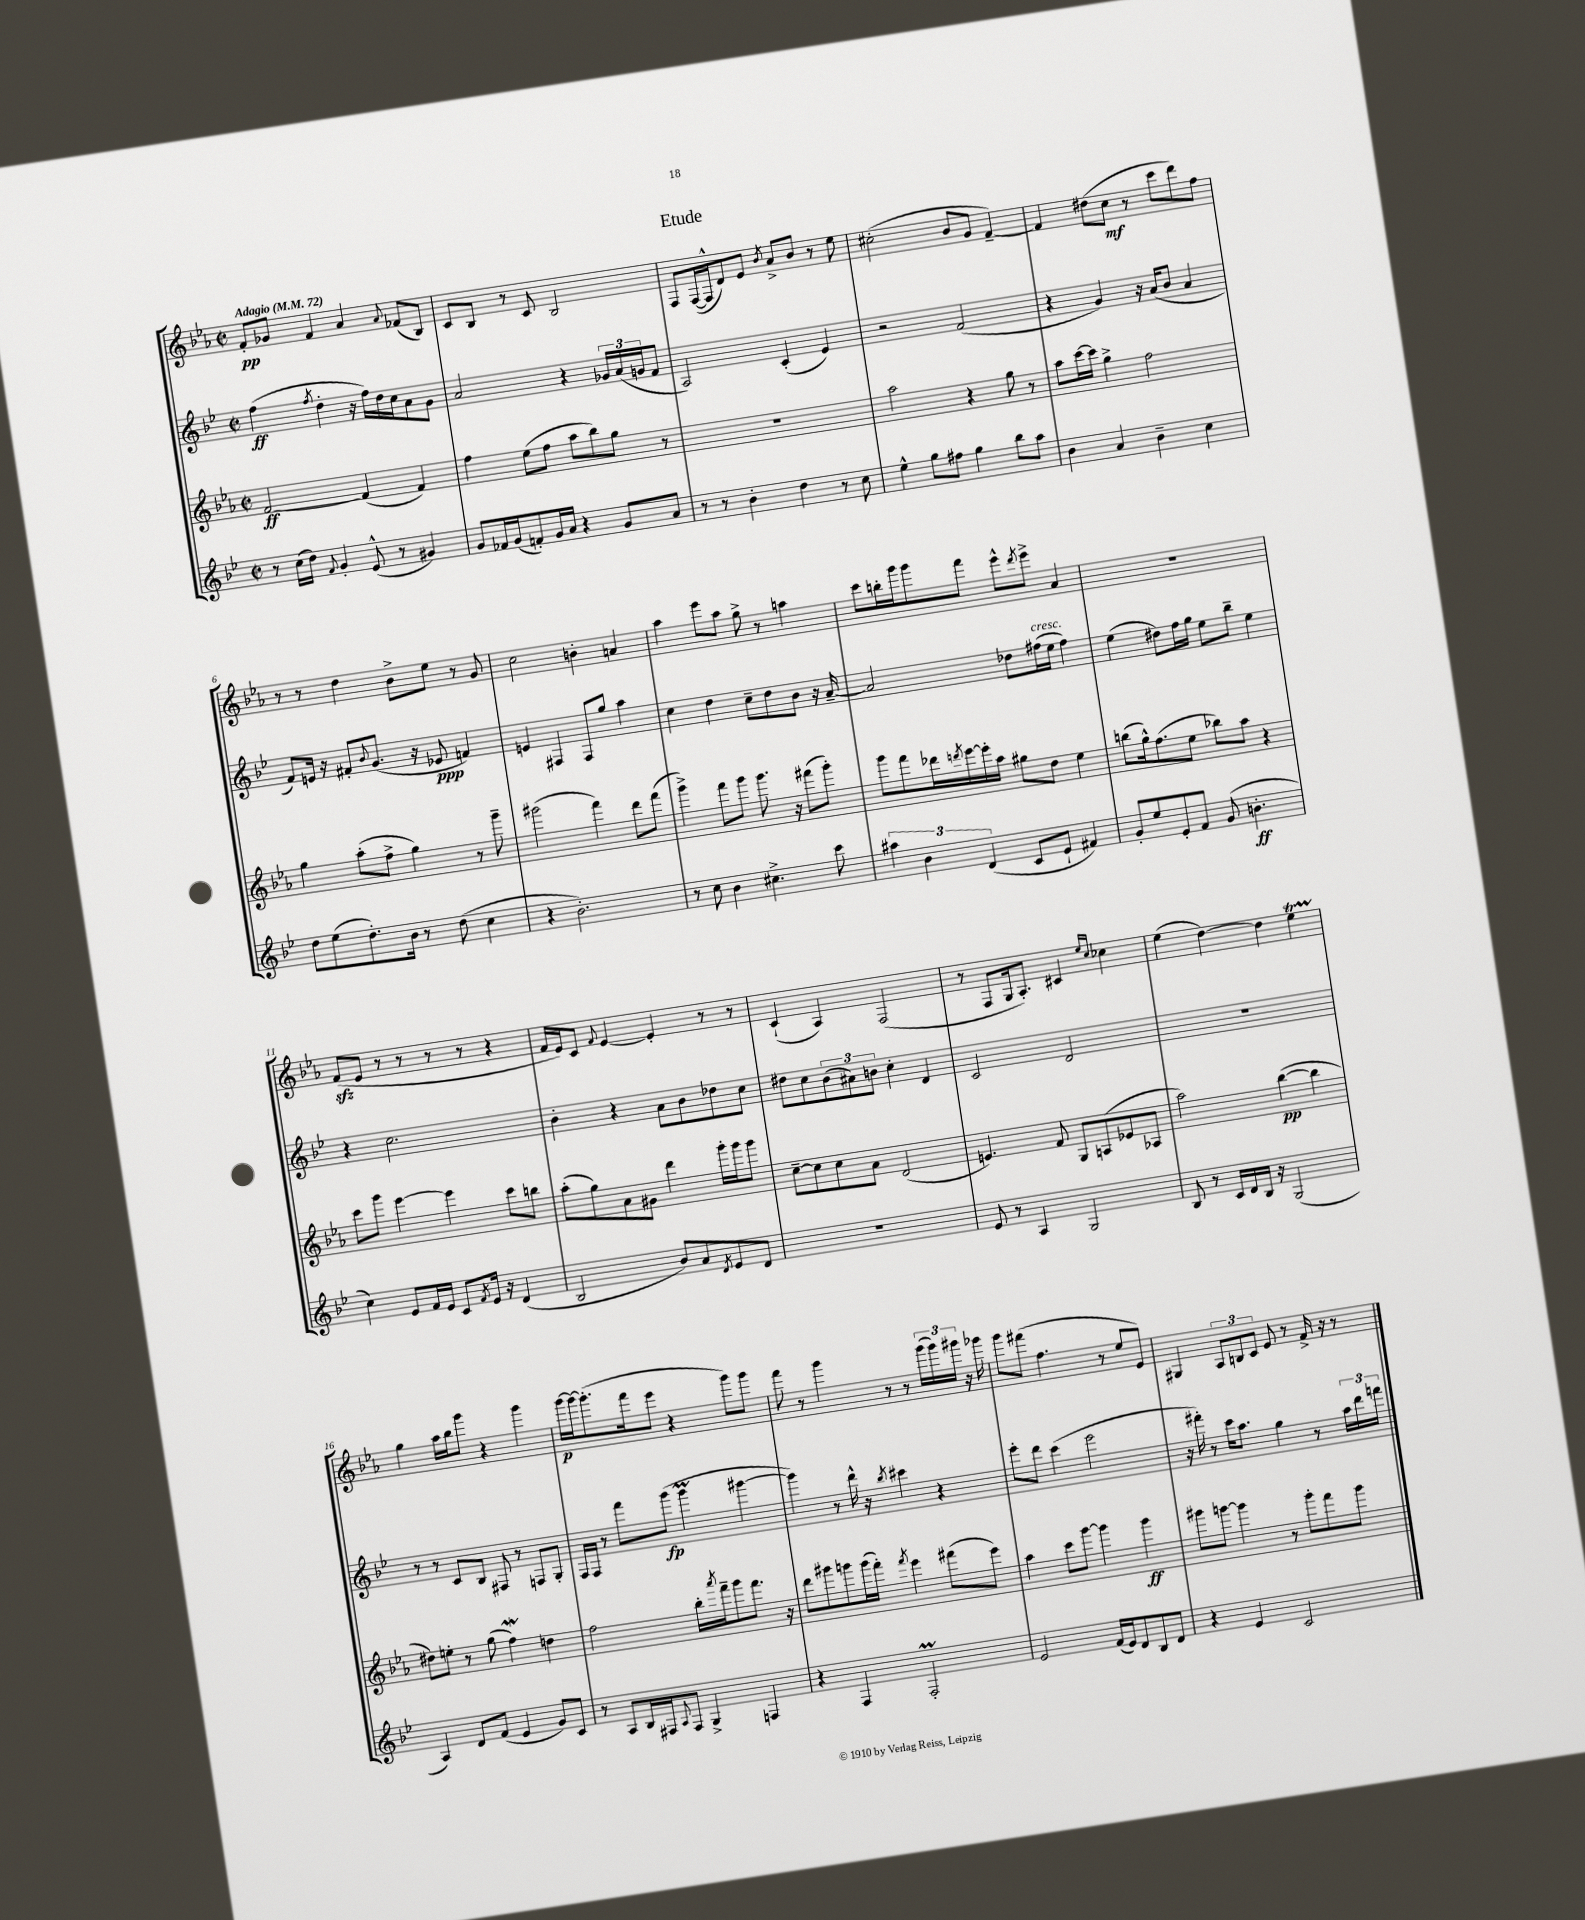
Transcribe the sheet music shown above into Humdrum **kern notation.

**kern	**kern	**kern	**kern
*staff4	*staff3	*staff2	*staff1
*clefG2	*clefG2	*clefG2	*clefG2
*k[b-e-]	*k[b-e-a-]	*k[b-e-]	*k[b-e-a-]
*M2/2	*M2/2	*M2/2	*M2/2
*met(c|)	*met(c|)	*met(c|)	*met(c|)
*MM72	*MM72	*MM72	*MM72
8r	[2f/	(4ff\	8f'/L
(16cc\LL	.	.	8g-/J
16dd\JJ)	.	.	.
8qqf/	.	8qff/	.
4g'/	.	4dd'\	4f/
(8e-^^/	(4f/]	16r	4a-/
.	.	16ff\LL)	.
8r	.	16dd\	.
.	.	16cc\J	.
.	.	.	8qqa-/
4g#/)	4f/)	8a\	(8f-/L
.	.	8g\J	8B-/J)
=	=	=	=
8g/L	4ff\	2a/	8c/L
16f-/L	.	.	8B-/J
(16g/J	.	.	.
8f'/)	(8ee-\L	.	8r
16g/L	8ff\J	.	8c/
16a/JJ	.	.	.
4r	8aa-\L	4r	2B-/
.	8bb-\)	.	.
8g/L	8gg\J	24g-/LL	.
.	.	(24a/	.
.	.	24g/J	.
8a/J	8r	8f/J	.
=	=	=	=
8r	1r	2A/)	8F/L
8r	.	.	([16F/L
.	.	.	16F^^/]J
4b-'\	.	.	8d/)
.	.	.	8e-/J
.	.	.	8qb-/
4dd\	.	(4c'/	8a-^/L
.	.	.	8b-/J
8r	.	4e-/)	8r
8cc\	.	.	8ee-\
=	=	=	=
4ee-^^\	2aa-\	2r	(2cc#'\
8gg\L	.	.	.
8ff#\J	.	.	.
4gg\	4r	(2f/	8b-/L
.	.	.	8g/J
8bb-\L	8gg\	.	[4f~/)
8aa\J	8r	.	.
=	=	=	=
4b-\	8aa-\L	4r	4f/]
.	[16ccc\L	.	.
.	16ccc\]JJ	.	.
4a/	4gg^\	4g/)	(8dd#\L
.	.	.	8cc\J
4b-~\	2ff\	16r	8r
.	.	(16a/LK	.
.	.	8b-/J	8ccc\L
4cc\	.	4a/	8ddd\)
.	.	.	8ff\J
=	=	=	=
8dd\L	4gg\	8f/L)	8r
(8ee-\	.	16e/Jk	8r
.	.	16r	.
8.dd'\)	(8aa-'\L	8f#'/L	4dd\
.	.	8qqb-/	.
.	8ff^\J	(8.g/J	.
16b-\Jk	.	.	.
8r	4gg\)	.	8b-^\L
.	.	16r	.
(8dd\	.	8e-/	8ee-\J
4cc\	8r	4f/)	8r
.	8ggg~\	.	8g/
=	=	=	=
4r	(2ggg#\	4e/	2cc\
2.b-'\)	.	4F#/	.
.	4fff\)	8F#/L	4b'\
.	.	8gg/J	.
.	8ddd\L	4aa\	4a/
.	(8fff\J	.	.
=	=	=	=
8r	4ggg^\)	4cc\	4aa-\
8cc\	.	.	.
4b-\	8fff\L	4dd\	8eee-\L
.	8ggg\J	.	8aa-\J
4.cc#^\	8.ggg\	8cc~\L	8gg^\
.	.	8dd\	8r
.	16r	.	.
.	(8fff#\L	8b-\J	4aa\
8ccc\	8ggg'\J)	16r	.
.	.	[16a~/	.
=	=	=	=
6aa#\	8ggg\L	2a/]	8ccc\L
.	8fff\	.	16bb'\L
6b-\	.	.	.
.	.	.	16ggg\J
.	16ddd-\L	.	8ggg\
.	8qddd/	.	.
.	[16eee-\	.	.
(6d/	.	.	.
.	16eee-'\]	.	8fff\J
.	16aa-\JJ	.	.
8c/L	8gg#\L	8dd-\L	8eee-^^\L
.	.	.	8qddd/
8e-`/J	8dd\J	(16ff#\L	8eee-^\J
.	.	16ee-\JJ	.
4f#/)	4ee-\	4ff#\)	4a-/
=	=	=	=
8g'/L	(8bb\L	(4ee-\	1r
8ee-/	16gg^^\k)	.	.
.	(8.ff\	.	.
8e-'/	.	8dd#\L)	.
8f/J	8ee-\J	16ff\L	.
.	.	16gg\JJ	.
(8g/	8bb-\L)	8ee-\L	.
4.b'\	8aa-\J	8bb-~\J	.
.	4r	4ee-\	.
=	=	=	=
4cc\)	8ccc\L	4r	(8f/L
.	8ggg\J	.	8e-/J
8e-/L	[4eee-\	2.cc\	8r
16f/L	.	.	8r
16e-/JJ	.	.	.
8c/L	4eee-\]	.	8r
8qf/	.	.	.
16e-/Jk	.	.	8r
16r	.	.	.
(4d/	8ccc\L	.	4r
.	8bb\J	.	.
=	=	=	=
2B-/	(8aa-'\L	4b-'\	16f/LL
.	.	.	16e-/J)
.	8gg\)	.	8c/J
.	.	.	8qqf/
.	8a-\	4r	[4e-/
.	8g#\J	.	.
8b-/L)	4ddd\	8a\L	4e-'/]
8a/	.	8b-\	.
8qd/	.	.	.
8e-/	16ggg'\LL	8dd-\	8r
.	16ggg\J	.	.
8d/J	8ggg\J	8cc\J	8r
=	=	=	=
1r	[8cc~\L	8dd#\L	(4c`/
.	8cc\]	8cc\	.
.	8cc\	(12b-\	4A-/)
.	.	12a#\)	.
.	8a-\J	.	.
.	.	12b\J	.
.	(2d/	4cc'\	(2F/
.	.	4d/	.
=	=	=	=
8e-/	4.e/)	2c/	8r
8r	.	.	8F/L
4A/	.	.	16G/k
.	.	.	8.A-'/J)
.	8f/	.	.
2G/	8G/L	2d/	4c#/
.	(8A/	.	.
.	.	.	16qqee-/LL
.	.	.	16qqcc/JJ
.	8e-/	.	4cc-\
.	8A-/J	.	.
=	=	=	=
8B-/	2aa-\)	1r	(4ee-\
8r	.	.	.
16c/LL	.	.	[4dd\)
16d/	.	.	.
16B-/JJ	.	.	.
16r	.	.	.
(2G/	([4bb-\	.	4dd\]
.	4bb-\]	.	4ee-\
=	=	=	=
4A/)	8dd#\L)	8r	4gg\
.	8ee'\J	8r	.
8d/L	8r	8c/L	16aa-\LL
.	.	.	16bb-\J
(8f/J	(8gg\	8B-/J	8ggg\J
4e-/	4ff\)	8F#/	4r
.	.	8r	.
8g/L)	4dd\	8F/L	4ggg\
8c/J	.	8G'/J	.
=	=	=	=
8r	2ff\	16F/LL	[16ggg\LL
.	.	16F/JJ	16ggg\_J
8A/L	.	8r	(8.ggg'\]
16B-/L	.	8fff\L	.
16F#/J	.	.	16fff\k
8qqA/	.	.	.
8F#/J	.	(8ggg\J	8eee-\J
4G^/	16bb-'\LL	4ggg\	4r
.	8qaaa-/	.	.
.	16fff~\J	.	.
.	8ggg\	.	.
4F/	8.fff\J	[4ggg#\	8ggg\L)
.	.	.	8ggg\J
.	16r	.	.
=	=	=	=
4r	8ddd\L	4ggg#\])	8fff\
.	8ggg#\	.	8r
4F/	8ggg\	8r	4ggg\
.	(16ggg\L	16ddd^^\	.
.	16fff'\JJ)	16r	.
.	8qfff/	8qbb-/	.
2F'/	4eee-\	4ccc#\	8r
.	.	.	8r
.	(8fff#\L	4r	(24ggg\LL
.	.	.	24ggg\)
.	.	.	24ggg#\JJ
.	8eee-\J)	.	16r
.	.	.	16ggg-\
=	=	=	=
2e-/	4aa-\	8eee-'\L	8ggg\L
.	.	8ddd\J	(8fff#\J
.	8ccc\L	(4ccc\	4.ff\
.	[8ggg\J	.	.
(16f/LL	4ggg\]	2eee-\	.
16e-/J)	.	.	.
8d/	.	.	8r
8B-/	4ggg\	.	8ee-/L
8d/J	.	.	8e-/J)
=	=	=	=
4r	8ggg#\L	16r	4G#/
.	.	16fff#'\)	.
.	[8ggg\J	8r	.
4e-/	4ggg\]	16ccc\LK	12A-/L
.	.	8.aa\J	.
.	.	.	12B/
.	.	.	12c/J
2c/	8r	4gg\	8e-/
.	8ggg'\L	.	8r
.	8fff\	8r	16f^/
.	.	.	16r
.	8ggg\J	24aa\LL	8r
.	.	24ddd\	.
.	.	24fff\JJ	.
==	==	==	==
*-	*-	*-	*-
